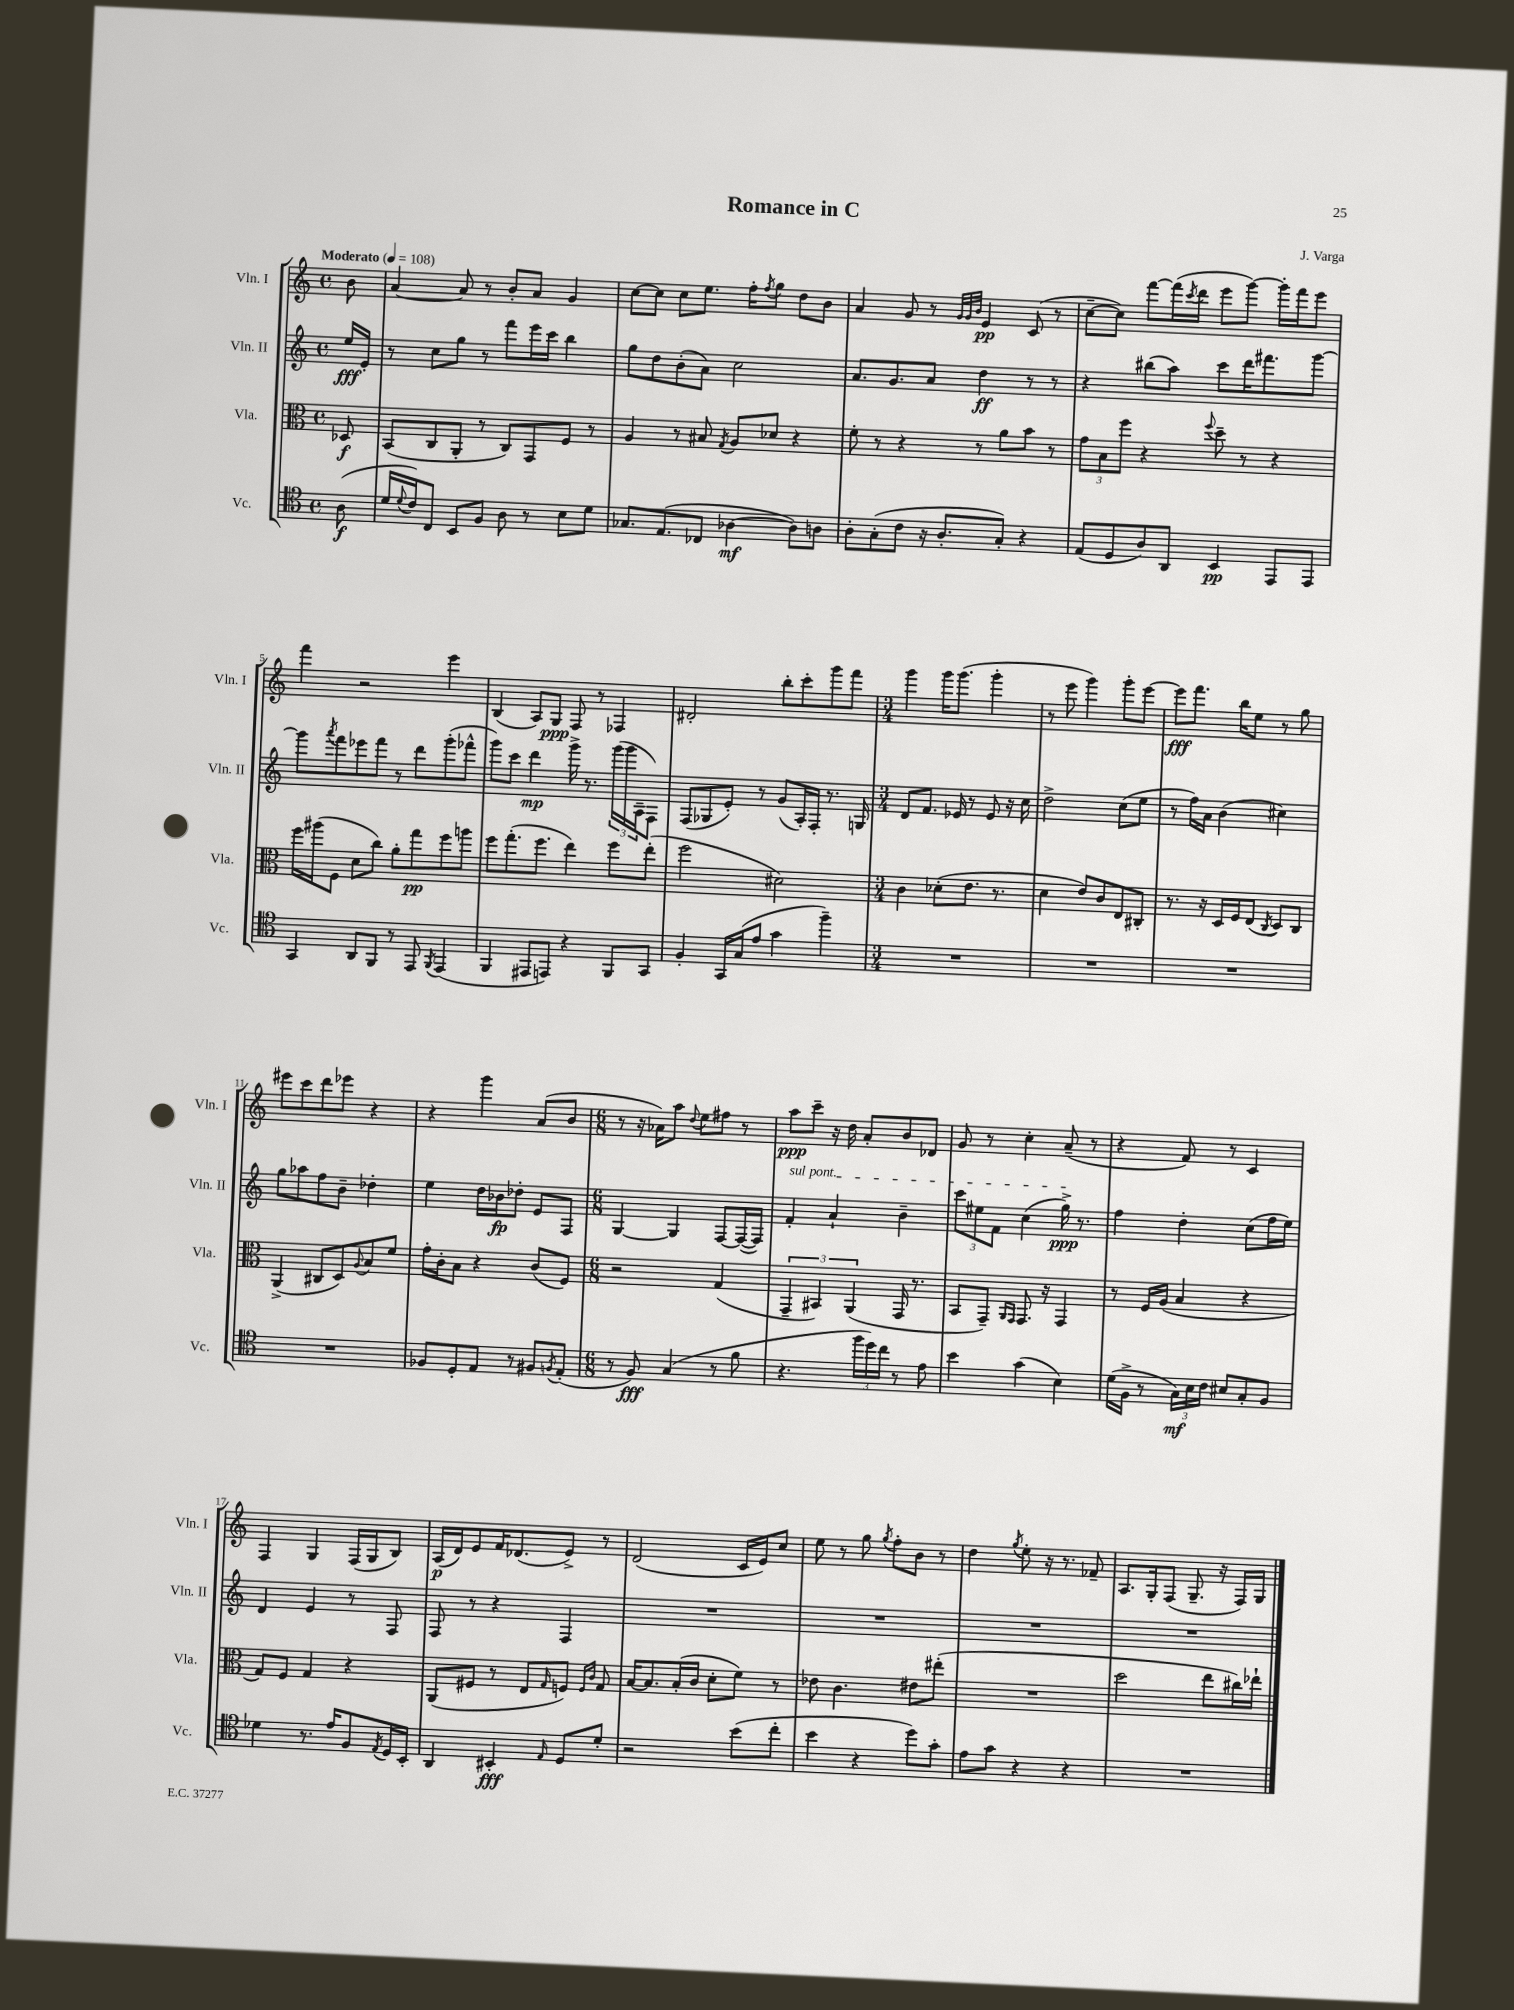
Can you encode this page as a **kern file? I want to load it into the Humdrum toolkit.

**kern	**kern	**kern	**kern
*staff4	*staff3	*staff2	*staff1
*clefC4	*clefC3	*clefG2	*clefG2
*k[]	*k[]	*k[]	*k[]
*M4/4	*M4/4	*M4/4	*M4/4
*met(c)	*met(c)	*met(c)	*met(c)
*MM108	*MM108	*MM108	*MM108
(8A	8D-	16ee	8b
.	.	16e'	.
=	=	=	=
16d	(8BB	8r	[4a
8qqd	.	.	.
16c)	.	.	.
8C	8C	8cc	.
8BB	8AA'	8gg	8a]
8F	8r	8r	8r
8A	8C)	8fff	8b'
8r	8GG	16eee	8a
.	.	16ccc	.
8B	8F	4bb	4g
8d	8r	.	.
=	=	=	=
8.G-	4A	8gg	[8cc
.	.	8dd	8cc]
(8.E	.	.	.
.	8r	(8b'	8cc
8C-	8B#	8a)	8.ee
.	8qG	.	.
[4A-	8A	2cc	.
.	.	.	16ff'
.	.	.	8qff
.	8d-	.	8gg
8A-])	4r	.	8dd
8A	.	.	8b
=	=	=	=
8A'	8f'	8.a	4a
(8G'	8r	.	.
.	.	8.g	.
8c	4r	.	8g
16r	.	8a	8r
8.A'	.	.	.
.	.	.	32qqg
.	.	.	32qqg
.	.	.	32qqb
.	8r	4dd	4e
8G')	8a	.	.
4r	8b	8r	(8c
.	8r	8r	8r
=	=	=	=
(8E	12g	4r	[8cc~
.	12B	.	.
8D	.	.	8cc])
.	12ff	.	.
8A)	4r	(8bb#	[8fff
8AA	.	8aa)	(16fff]
.	.	.	8qccc
.	.	.	16ddd
.	8qqff	.	.
4BB	8dd~	8ccc	8eee
.	8r	16ddd	[8ggg)
.	.	8.fff#	.
8EE	4r	.	16ggg']
.	.	.	16fff
8EE	.	[8ggg	8eee
=	=	=	=
4GG	16ff	8ggg]	4fff
.	(16aa#	.	.
.	.	8qaaa	.
.	8F	8fff	.
8AA	8d	8eee-	2r
8FF	8cc)	8fff	.
8r	8a'	8r	.
8EE	8gg	8ddd	.
8qFF	.	.	.
(4EE	8ff	(8ggg'	4eee
.	8aa	8fff-^^	.
=	=	=	=
4FF	8ff	8ggg)	(4B
.	(8.gg'	8ccc	.
8EE#	.	4ddd	8A)
.	8.ff	.	.
8EE)	.	.	8G
4r	4ee)	16ggg^	8F
.	.	8.r	.
.	.	.	8r
8FF	8ff	(24ggg	4F-
.	.	24ggg	.
.	.	24A~	.
8GG	(8ee'	8F)	.
=	=	=	=
4F'	2ff	(8F	2d#'
.	.	8G-	.
16GG	.	8e')	.
(16G	.	.	.
8e	.	8r	.
4g	2d#)	(8g	8bb'
.	.	16A')	8ccc'
.	.	16F'	.
4ff~)	.	8.r	8ggg
.	.	.	8fff
.	.	16G	.
=	=	=	=
*M3/4	*M3/4	*M3/4	*M3/4
2.r	4c	8d	4ggg
.	.	8.f	.
.	(8d-'	.	16ggg
.	.	16e-	(8.ggg
.	8.e	8r	.
.	.	8e-	4ggg'
.	8.r	.	.
.	.	16r	.
.	.	16cc	.
=	=	=	=
2.r	4d	2dd^	8r
.	.	.	8eee
.	8e)	.	4ggg)
.	8c	.	.
.	8E	(8cc	8ggg'
.	8C#'	8ee	[8eee
=	=	=	=
2.r	8.r	8r	8eee]
.	.	16ff)	8.fff
.	16r	16a	.
.	16D	(4b	.
.	16F	.	16bb
.	(8E	.	8ee
.	8qC	.	.
.	8D)	4cc#)	8r
.	8C	.	8gg
=	=	=	=
2.r	(4AA^	8gg	8eee#
.	.	8aa-	8ccc
.	8C#	8ff	8ddd
.	8D)	8b~	8eee-
.	8qqA	.	.
.	8B	4dd-'	4r
.	8f	.	.
=	=	=	=
8F-	16g'	4ee	4r
.	16c'	.	.
8D'	8B	.	.
8E	4r	16dd	4ggg
.	.	16b-	.
8r	.	8dd-'	.
8F#	(8c	8e	(8a
8qF	.	.	.
(8E'	8F)	8F	8b
=	=	=	=
*M6/8	*M6/8	*M6/8	*M6/8
8r	2r	[4G	8r
8F)	.	.	16r
.	.	.	16a-)
(4G	.	4G]	8aa
.	.	.	8qqdd
.	.	.	8ee
8r	(4G	[8F	8ff#
8f	.	(16F_	8r
.	.	16F])	.
=	=	=	=
4.r	6GG~	4f'	8aa
.	.	.	8ccc~
.	6BB#)	.	.
.	.	4a`	16r
.	.	.	16dd
.	(6AA	.	.
24ff	.	.	8a'
24dd)	.	.	.
24cc	.	.	.
8r	16GG	4b~	8b
.	8.r	.	.
8e	.	.	8d-
=	=	=	=
4b	8BB	12ccc	8g
.	.	12ee#	.
.	8GG~)	.	8r
.	.	12f	.
.	16qqAA	.	.
.	16qqGG	.	.
(4g	8.GG	(4cc	4cc'
.	16r	.	.
4B)	4GG	16gg^)	(8a~
.	.	8.r	.
.	.	.	8r
=	=	=	=
(16d	8r	4ff	4r
16F^	.	.	.
8r	16F	.	.
.	(16A	.	.
24G)	4B	4dd'	8f)
24B	.	.	.
24c	.	.	.
8B#	.	.	8r
8G'	4r	(8cc	4c
8F	.	16ff	.
.	.	16ee)	.
=	=	=	=
4d-	8G)	4d	4F
.	8F	.	.
8.r	4G	4e	4G
16e	.	.	.
8F	4r	8r	(16F
.	.	.	16G
8qE	.	.	.
16D	.	8F	8B)
16BB'	.	.	.
=	=	=	=
4AA	(8AA	8F	(16A
.	.	.	16d)
.	8F#	8r	8e
4BB#'	8r	4r	16f
.	.	.	(8.d-
.	8E	.	.
16qqE	16qqG	.	.
8D	8F)	4F	8e^)
.	16qqF	.	.
.	16qqc	.	.
8d'	8G	.	8r
=	=	=	=
2r	[16B	2.r	(2d
.	8.B]	.	.
.	(16B'	.	.
.	16c	.	.
.	8d'	.	.
(8b	8f)	.	16c
.	.	.	16e)
8cc'	8r	.	8cc
=	=	=	=
4b	8e-	2.r	8ee
.	4.c	.	8r
4r	.	.	8gg
.	.	.	8qgg
.	.	.	8ff'
8dd)	8e#	.	8b
8g'	(8ee#'	.	8r
=	=	=	=
8e	2.r	2.r	4dd
8g	.	.	.
.	.	.	8qgg
4r	.	.	8ee'
.	.	.	16r
.	.	.	8.r
4r	.	.	.
.	.	.	8f-~
=	=	=	=
2.r	2dd	2.r	8.A
.	.	.	16G'
.	.	.	(8F
.	.	.	8.G~
.	8ee	.	.
.	.	.	16r
.	16cc#)	.	16F)
.	16ee-`	.	16G
==	==	==	==
*-	*-	*-	*-
